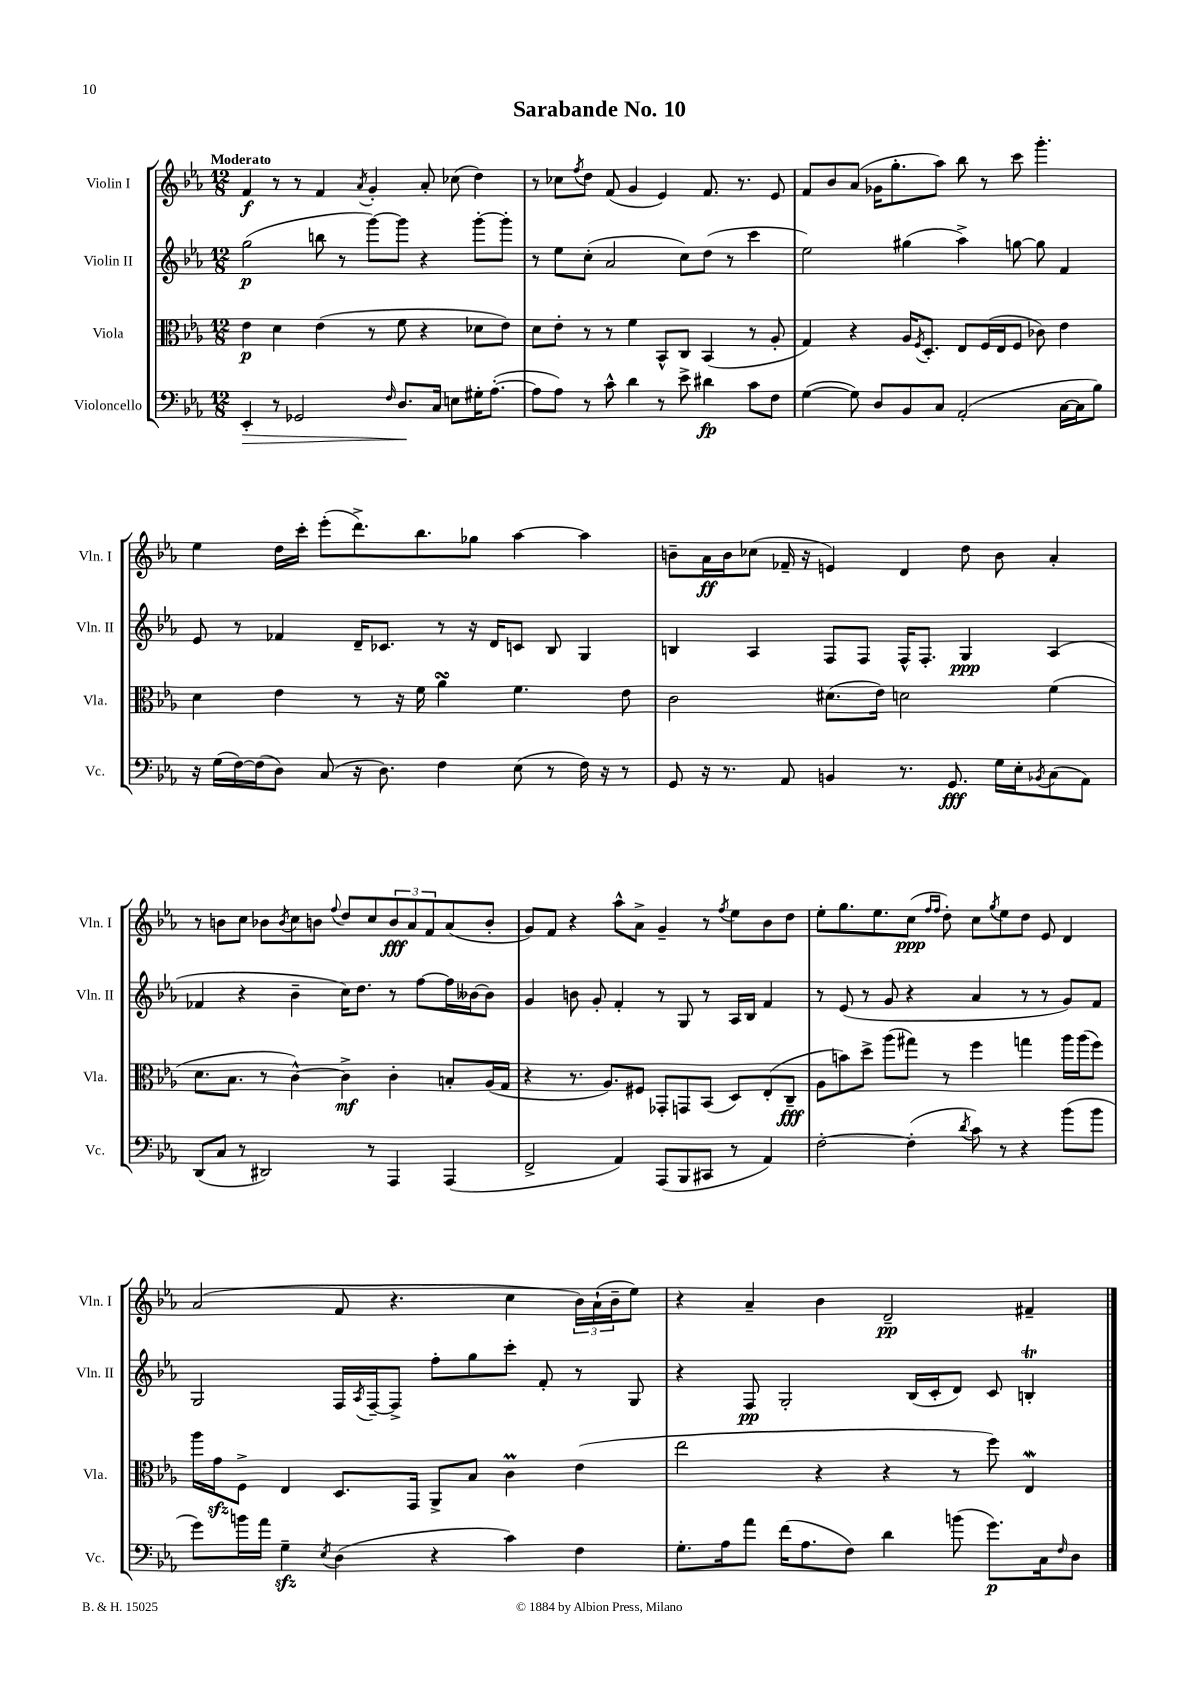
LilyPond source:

\header { title = "Sarabande No. 10" }
<<
\new StaffGroup <<
\new Staff = "s0" \with { instrumentName = "Violin I" shortInstrumentName = "Vln. I" } {
    \clef treble \key ees \major \numericTimeSignature \time 12/8 \tempo "Moderato"
    f'4\f r8 r8 f'4 \acciaccatura { aes'8 } g'4-. aes'8-. ces''8( d''4) |
    r8 ces''8 \acciaccatura { f''8 } d''8 f'8( g'4 ees'4) f'8. r8. ees'8 |
    f'8 bes'8 aes'8( ges'16 g''8.-. aes''8) bes''8 r8 c'''8 g'''4.-. |
    ees''4 d''16 c'''16-. ees'''8-.( d'''8.->) bes''8. ges''8 aes''4~ aes''4 |
    b'8-- aes'16\ff b'16 ces''8( fes'16-- r16 e'4) d'4 d''8 b'8 aes'4-. |
    r8 b'8 c''8 bes'8 \acciaccatura { bes'8 } c''8 b'8 \appoggiatura { f''8 } d''8 c''8 \tuplet 3/2 { b'8\fff aes'8 f'8 } aes'8( b'8-. |
    g'8) f'8 r4 aes''8-^ aes'8-> g'4-- r8 \acciaccatura { f''8 } ees''8 bes'8 d''8 |
    ees''8-. g''8. ees''8. c''8\ppp( \grace { f''16 f''16 } d''8-.) c''8 \acciaccatura { g''8 } ees''8 d''8 ees'8 d'4 |
    aes'2( f'8 r4. c''4 \tuplet 3/2 { bes'16) aes'16-!( bes'16-- } ees''8) |
    r4 aes'4-- bes'4 d'2--\pp fis'4-- \bar "|." |
}
\new Staff = "s1" \with { instrumentName = "Violin II" shortInstrumentName = "Vln. II" } {
    \clef treble \key ees \major \numericTimeSignature \time 12/8
    g''2\p( b''8 r8 g'''8~) g'''8 r4 g'''8~-. g'''8-. |
    r8 ees''8 c''8-.( aes'2 c''8) d''8( r8 c'''4 |
    ees''2) gis''4( aes''4->) g''8~ g''8 f'4 |
    ees'8 r8 fes'4 d'16-- ces'8. r8 r16 d'16 c'8 bes8 g4 |
    b4 aes4 f8 f8 f16-^ f8.-. g4\ppp aes4( |
    fes'4 r4 bes'4-- c''16) d''8. r8 f''8~ f''16 beses'16~ beses'8 |
    g'4 b'8 g'8-. f'4-. r8 g8 r8 aes16 bes16 f'4 |
    r8 ees'8( r8 g'8 r4 aes'4 r8 r8 g'8) f'8 |
    g2 f16 \acciaccatura { aes8 } f16~-- f8-> f''8-. g''8 c'''8-. f'8-. r8 g8 |
    r4 f8\pp g2-. bes16( c'16-. d'8) c'8 b4-.\trill \bar "|." |
}
\new Staff = "s2" \with { instrumentName = "Viola" shortInstrumentName = "Vla." } {
    \clef alto \key ees \major \numericTimeSignature \time 12/8
    ees'4\p d'4 ees'4( r8 f'8 r4 des'8 ees'8) |
    d'8 ees'8-. r8 r8 f'4 bes,8-^ c8 bes,4( r8 aes8-. |
    g4) r4 aes16 \acciaccatura { f8 } d8.-. ees8 f16( ees16 f8 ces'8) ees'4 |
    d'4 ees'4 r8 r16 f'16 aes'4\turn f'4. ees'8 |
    c'2 dis'8.( ees'16) d'2 f'4( |
    d'8. bes8. r8 c'4~-^) c'4->\mf c'4-. b8-. aes16( g16 |
    r4 r8. aes8.) fis8 ges,8-. g,8 bes,8( d8) ees8-.( c8--\fff |
    aes8 b'8) d''8-> aes''8( gis''8) r8 f''4 g''4 aes''16 aes''16( f''8) |
    aes''16 g'16\sfz f8-> ees4 d8. g,16 aes,8-> bes8 c'4\prall ees'4( |
    ees''2 r4 r4 r8 f''8) ees4\mordent \bar "|." |
}
\new Staff = "s3" \with { instrumentName = "Violoncello" shortInstrumentName = "Vc." } {
    \clef bass \key ees \major \numericTimeSignature \time 12/8
    ees,4-.\> r8 ges,2 \grace { f16 } d8.\! c16 e8 gis16-. aes8.~-.( |
    aes8 aes8) r8 c'8-^ d'4 r8 ees'8-> dis'4\fp c'8 f8 |
    g4~( g8) d8 bes,8 c8 aes,2-.( c16~ c16 bes8) |
    r16 g16( f16~) f16( d8) c8( r16 d8.) f4 ees8( r8 f16) r16 r8 |
    g,8 r16 r8. aes,8 b,4 r8. g,8.\fff g16 ees16-. \acciaccatura { bes,8 } c8( aes,8) |
    d,8( c8 r8 dis,2) r8 aes,,4 aes,,4( |
    f,2-> aes,4) aes,,8( bes,,8 cis,8 r8 aes,4) |
    f2~-. f4-.( \acciaccatura { d'8 } c'8) r8 r4 bes'8( bes'8 |
    g'8) b'16 aes'16 g4--\sfz \acciaccatura { ees8 } d4( r4 c'4) f4 |
    g8.-. aes16 aes'8 f'16( aes8. f8) d'4 b'8( g'8.\p) c16 \grace { f16 } d8 \bar "|." |
}
>>
>>
\layout { \context { \Score \remove "Bar_number_engraver" } }
